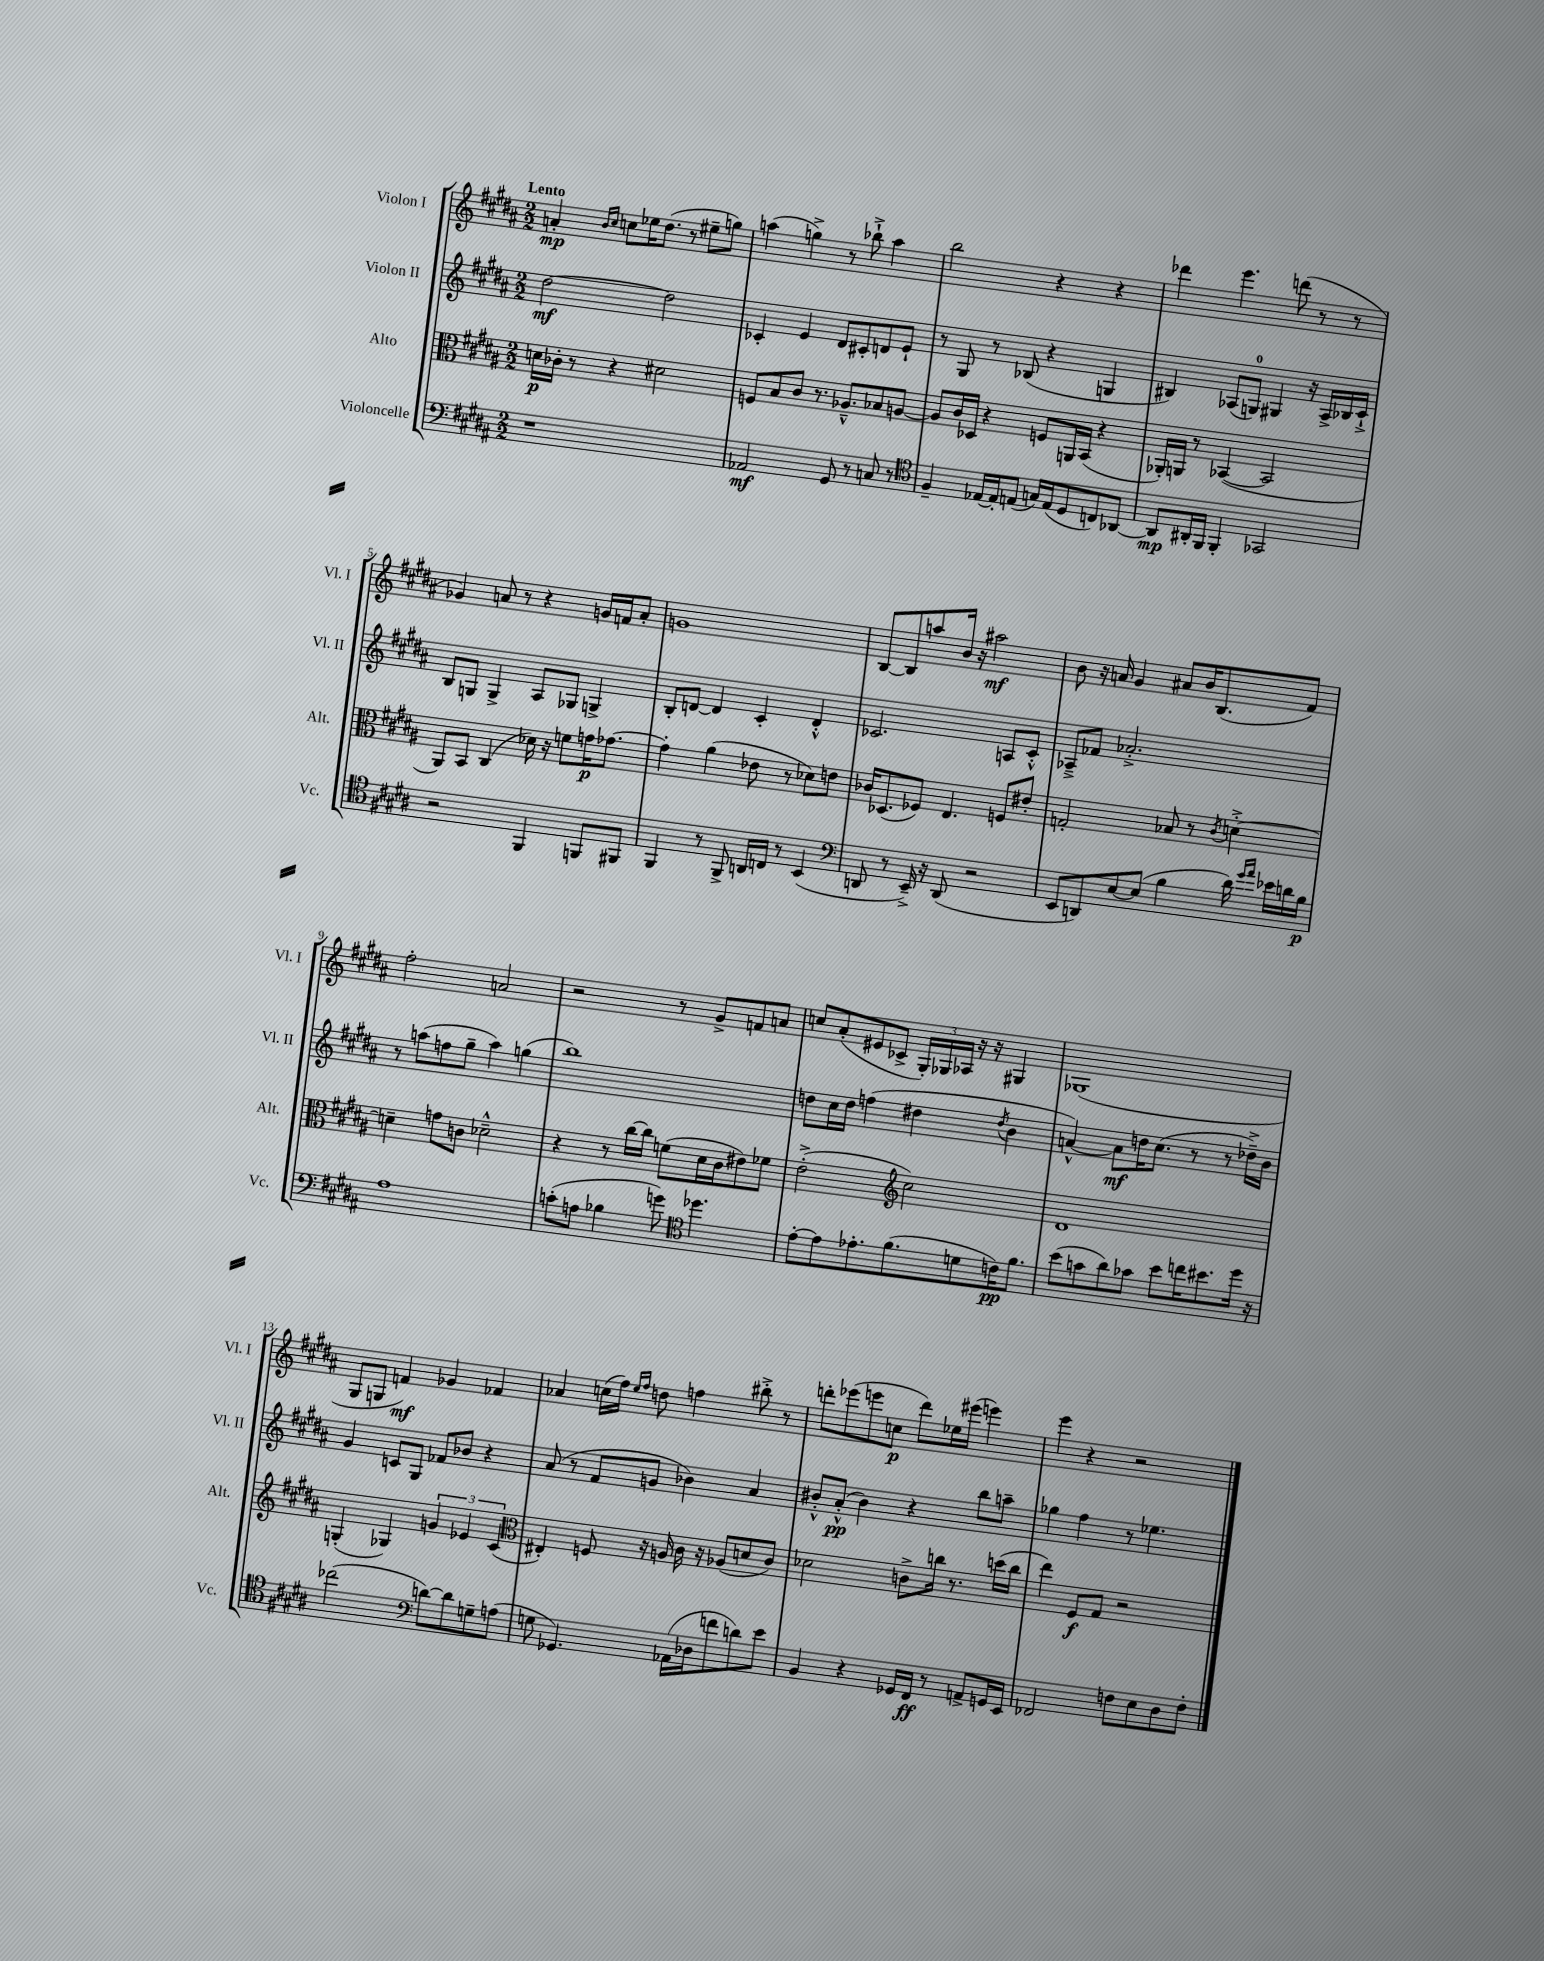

**kern	**kern	**kern	**kern
*staff4	*staff3	*staff2	*staff1
*clefF4	*clefC3	*clefG2	*clefG2
*k[f#c#g#d#a#]	*k[f#c#g#d#a#]	*k[f#c#g#d#a#]	*k[f#c#g#d#a#]
*M2/2	*M2/2	*M2/2	*M2/2
1r	16d\LL	[2dd#\	4a'/
.	16c-'\JJ	.	.
.	8r	.	.
.	.	.	16qqb/LL
.	.	.	16qqcc#/JJ
.	4r	.	8cc\L
.	.	.	16ee-\K
.	.	.	(8.dd#\J
.	2d#\	2dd#\]	.
.	.	.	8r
.	.	.	8ee#~\L
.	.	.	8gg\J)
=	=	=	=
2AA-/	8F/L	4c-'/	(4aa\
.	8B/	.	.
.	8c#/J	4e/	4gg^\)
.	8.r	.	.
8GG#/	.	8d#/L	8r
.	8.A-~^^/L	.	.
8r	.	8c#'/	8bb-`^\
8C/	8B-/	8d/	4aa\
8r	[8A/J	8e`/J	.
=	=	=	=
*clefC4	*	*	*
4F#~/	8A/]L	8r	2bb\
.	16c#/L	8G#/	.
.	16D-/JJ	.	.
[16E-/LL	4r	8r	.
16E-'/]J	.	.	.
(8E/J	.	(8B-/	.
16G/LL)	8F/L	4r	4r
(16E/J	.	.	.
8D#/	16AA/L	.	.
.	(16BB/JJ	.	.
8C/)	4r	4G/	4r
[8AA-/J	.	.	.
=	=	=	=
8AA-/]L	16AA-'/LL)	4B#/)	4ddd-\
.	16AA/JJ	.	.
16AA#'/L	8r	.	.
16FF#/JJ	.	.	.
4FF#'/	([4BB-/	(8A-/L	4.eee\
.	.	8G/J)	.
2GG-/	2BB-/]	4G#/	.
.	.	.	(8ddd\
.	.	16r	8r
.	.	16A-^/LL	.
.	.	16B-/	8r
.	.	16c#`^/JJ	.
=	=	=	=
2r	8AA#/L)	8B/L	4g-/)
.	8BB/J	8G/J	.
.	(4C#/	4G^/	8a/
.	.	.	8r
4FF#/	16d-\)	8A#/L	4r
.	16r	.	.
.	8f\L	8G-/J	.
8FF/L	16g\K	4G^/	16g/LL
.	[8.g-\J	.	16f/J
8FF#/J	.	.	8a'/J
=	=	=	=
4FF#/	4g-'\]	8B'/L	1g
.	.	[8d/J	.
8r	(4a#\	4d/]	.
8FF#^/	.	.	.
16AA/LL	8e-\	4c#'/	.
16C/JJ	.	.	.
8r	8r	.	.
(4BB/	8d-\L)	4d'^^/	.
.	8e\J	.	.
=	=	=	=
*clefF4	*	*	*
8DD/	16c-/LK	2.c-/	[8B/L
.	(8.D-/	.	.
8r	.	.	8B/]
16EE~^/)	8F-/J)	.	8aa/
16r	.	.	.
(8DD/	4.E/	.	16b/Jk
.	.	.	16r
2r	.	.	2aa#\
.	8F/L	8A/L	.
.	8e#'/J	8c-'^^/J	.
=	=	=	=
8EE/L	2G'/	8A-~^/L	8b\
8DD/)	.	8f-/J	16r
.	.	.	16a/
[8E/	.	2.a-'^/	4g#/
(8E/]J	.	.	.
4B\	8B-/	.	8a#/L
.	8r	.	16b/K
.	.	.	(8.B/
.	8qc#/	.	.
16d#\)	[4d'^\	.	.
16qqg#/LL	.	.	.
16qqa#/JJ	.	.	.
16e-\LL	.	.	.
16d\	.	.	8f#/J)
16B\JJ	.	.	.
=	=	=	=
1A#	4d~\]	8r	2ff#'\
.	.	(8aa\L	.
.	8g\L	8ff\	.
.	8c\J	8gg#~\J	.
.	2d-~^^\	4aa\)	2a/
.	.	(4gg\	.
=	=	=	=
(8c'\L	4r	1bb)	2r
8A\J	.	.	.
4B-\	8r	.	.
.	[16cc#\LL	.	.
.	16cc#\]JJ	.	.
8g\)	(8f\L	.	8r
*clefC4	*	*	*
4.dd-\	16d#\L	.	8g#^/L
.	16c#\J	.	.
.	8e#\)	.	8f/
.	8f-\J	.	8a/J
=	=	=	=
[8e'\L	(2e'^\	8dd\L	8cc/L
8e\]	.	16cc#\L	(8a#'/
.	.	16dd\JJ	.
8.e-'\	.	(4ff\	8e#/
.	.	.	8c-^/J
(8.f#\	.	.	.
*	*clefG2	*	*
.	2cc#\)	4dd#\	24G#'/LL)
.	.	.	24G-/
.	.	.	24A-/JJ
8d\	.	.	16r
.	.	.	16r
.	.	8qdd#/	.
16c\K)	.	4b\	4G#/
8.f#\J	.	.	.
=	=	=	=
(8b\L	1d#	[4a^^/)	(1G-
8g\	.	.	.
8a#\)	.	8a\]L	.
8g-\J	.	16dd\K	.
.	.	(8.cc#\J	.
8b\L	.	.	.
16cc\K	.	8r	.
8.b#\	.	.	.
.	.	8r	.
16dd#\Jk	.	16dd-~^\LL)	.
16r	.	16b\JJ	.
=	=	=	=
(2cc-\	(4G'/	4g#/	8G#/L
.	.	.	8G/J
.	4G-/)	8c/L	4f/)
.	.	8G#/J	.
*clefF4	*	*	*
[8d\L)	6g/	8f-/L	4g-/
8d\]	.	8b-/J	.
.	6e-/	.	.
8G~\	.	4r	4f-/
.	(6c#/	.	.
(8A\J	.	.	.
=	=	=	=
*	*clefC3	*	*
8G\	4E#'/)	(8a#/	4a-/
4.GG-/)	.	8r	.
.	8F/	8f#/L	(16cc\LL
.	.	.	16ff#\JJ)
.	.	.	16qqee/LL
.	.	.	16qqff#/JJ
.	16r	8g/J	8dd\
.	16A/	.	.
(16AA-\LL	16c#\	4b-\)	4ff\
16D-\J	16r	.	.
8f\	(8A-/L	.	.
8d\)	8d/	4a#/	8bb#'^\
8e\J	8c#/J)	.	8r
=	=	=	=
4BB/	2d-\	8b#'^^/L	8ddd'\L
.	.	(8a#'^^/J	(8eee-\
4r	.	4b#\)	8eee\
.	.	.	8cc\J
16GG-/LL	8c^\L	4r	8ddd\L)
16FF#/JJ	.	.	.
8r	16cc\Jk	.	16ee-\L
.	8.r	.	(16eee#\JJ
8AA^/L	.	8bb\L	4eee\)
16GG/L	(16dd\LL	8aa~\J	.
16EE/JJ	16cc\JJ	.	.
=	=	=	=
2FF-/	4ee\)	4gg-\	4eee\
.	8F#/L	4ff#\	4r
.	8G#/J	.	.
8F\L	2r	8r	2r
8E\	.	4.ee-\	.
8D#\	.	.	.
8F'\J	.	.	.
==	==	==	==
*-	*-	*-	*-
